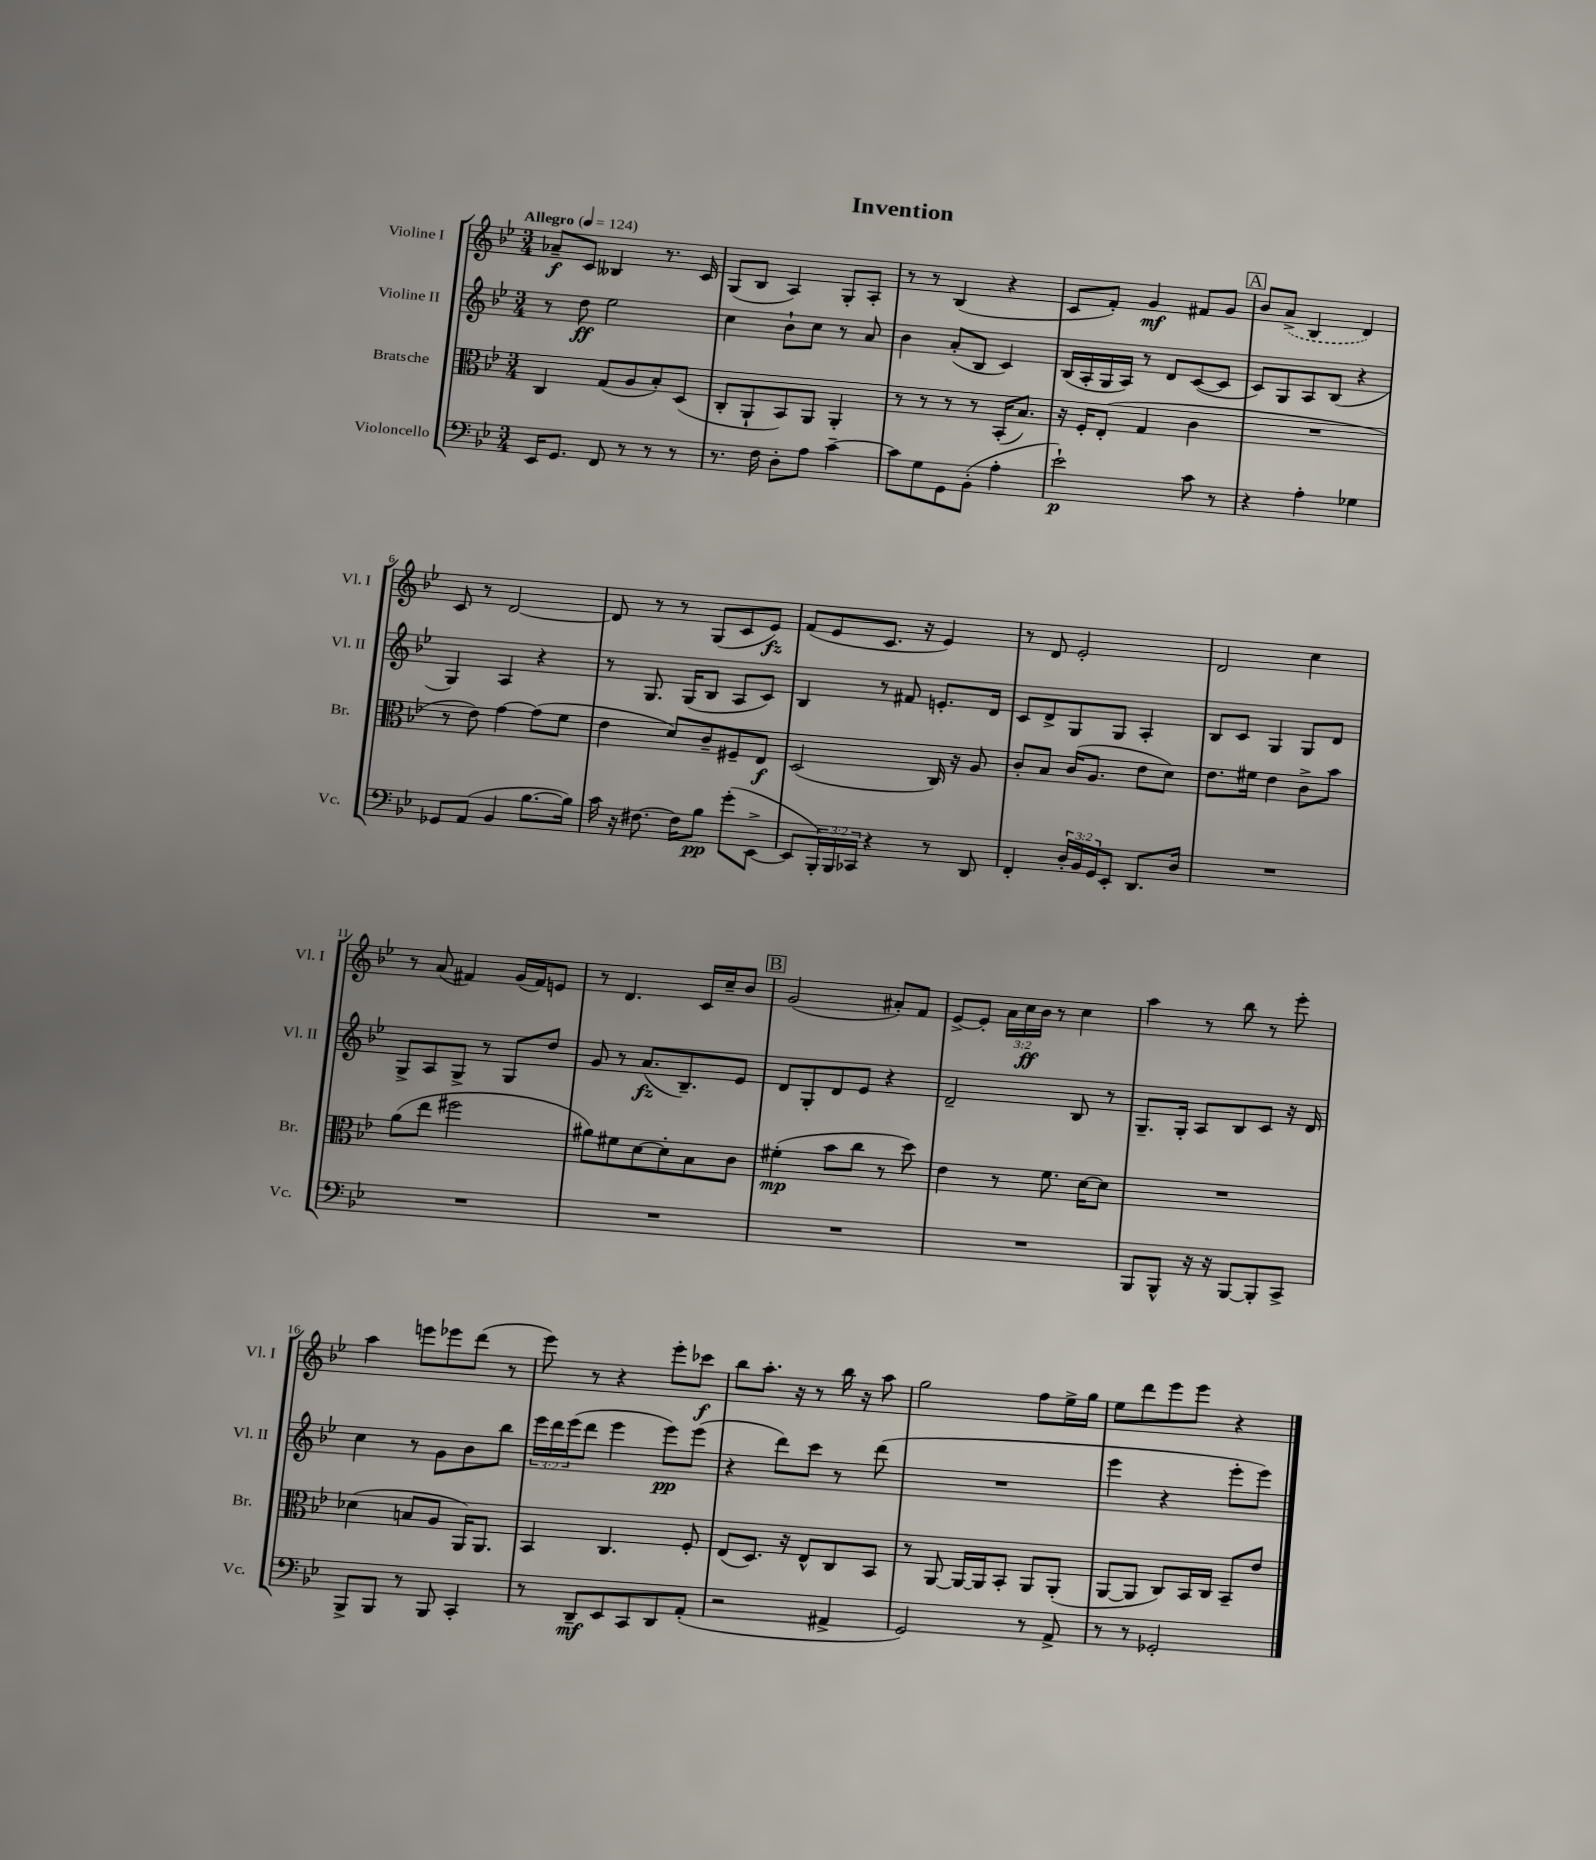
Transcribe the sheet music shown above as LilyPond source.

\header { title = "Invention" }
<<
\new StaffGroup <<
\new Staff = "s0" \with { instrumentName = "Violine I" shortInstrumentName = "Vl. I" } {
    \clef treble \key bes \major \numericTimeSignature \time 3/4 \override Staff.TupletNumber.text = #tuplet-number::calc-fraction-text \tempo "Allegro" 4 = 124
    aes'8--\f c'8 beses4 r8. c'16 |
    g8( bes8 a4) g8-. a8-. |
    r8 r8 bes4( r4 |
    c'8 f'8-.) g'4\mf fis'8 g'8 |
    \mark \markup { \box "A" } bes'8 \once \slurDashed a'8->( bes4 d'4) |
    c'8 r8 d'2~ |
    d'8 r8 r8 g8( c'8 ees'8\fz) |
    f'8( ees'8 c'8. r16 ees'4) |
    r8 d'8 ees'2-. |
    d'2 c''4 |
    r8 a'8( fis'4) g'16( fis'16) e'8 |
    r8 d'4. c'16 c''16-- bes'8 |
    \mark \markup { \box "B" } g'2( ais'8-.) f'8 |
    ees'8~-> ees'8-. \tuplet 3/2 { a'16 c''16\ff bes'16 } r8 c''4 |
    a''4 r8 bes''8 r8 ees'''8-. |
    a''4 e'''8 ees'''8 d'''8( r8 |
    ees'''8) r8 r4 ees'''8-. ces'''8\f |
    bes''8 a''8.-. r16 r8 bes''16 r16 a''8 |
    g''2 f''8 ees''16-> g''16 |
    ees''8 d'''8 ees'''8 ees'''8 r4 \bar "|." |
}
\new Staff = "s1" \with { instrumentName = "Violine II" shortInstrumentName = "Vl. II" } {
    \clef treble \key bes \major \numericTimeSignature \time 3/4 \override Staff.TupletNumber.text = #tuplet-number::calc-fraction-text
    r8 d''8\ff ees''2 |
    c''4 bes'8-! c''8 r8 a'8 |
    bes'4 a'8-.( bes8 c'4) |
    bes16( a16-. g16 a16) r8 d'8 c'8~( c'8 |
    \mark \markup { \box "A" } c'8) g8 a8 bes8( r4 |
    g4) a4 r4 |
    r8 g8. g16( bes8 a8 c'8) |
    bes4 r8 fis'8 e'8.-. d'16 |
    c'8 d'8-> g8 g8 a4-. |
    bes8 c'8 g4 g8 d'8 |
    g8-> a8 g8-> r8 g8 d''8 |
    g'8 r8 a'8.\fz( bes8.--) ees'8 |
    \mark \markup { \box "B" } d'8 g8-. d'8 ees'8 r4 |
    d'2-- bes8 r8 |
    g8.-- g16-. a8 bes8 c'8 r16 d'16 |
    c''4 r8 g'8 bes'8 bes''8 |
    \tuplet 3/2 { ees'''16 d'''16 ees'''16( } d'''8 ees'''4 ees'''8\pp) ees'''8( |
    r4 d'''8) c'''8 r8 d'''8( |
    R2. |
    ees'''4 r4 ees'''8-. ees'''8) \bar "|." |
}
\new Staff = "s2" \with { instrumentName = "Bratsche" shortInstrumentName = "Br." } {
    \clef alto \key bes \major \numericTimeSignature \time 3/4
    c4 g8( a8 bes8-.) d8( |
    c8-. a,8-! bes,8) a,8 a,4-. |
    r8 r8 r8 r8 bes,16-.( bes8.) |
    r16 f16-. ees8-.( g4 c'4 |
    \mark \markup { \box "A" } R2. |
    r8 ees'8) g'4~ g'8( f'8 |
    ees'4 d'8) c'8-- fis8-- ees8\f |
    d2( c16) r16 a8 |
    c'8-. bes8 c'16( a8. ees'8 d'8) |
    ees'8. fis'16 ees'4 c'8-> bes'8 |
    a'8( ees''8 fis''2 |
    ais'8) fis'8 d'8~ d'8-. bes8 c'8 |
    \mark \markup { \box "B" } fis'4-.\mp( bes'8 c''8 r8 d''8) |
    ees'4 r8 f'8. d'16~ d'8 |
    R2. |
    des'4( b8 a8 a,16) a,8. |
    bes,4 c4. f8-. |
    ees8( d8.) r16 ees8-^ c8 bes,8 |
    r8 a,8~ a,16~ a,16 bes,8-. a,8 a,8-.( |
    a,8~ a,8 c8) bes,16 c16 bes,8-- ees'8 \bar "|." |
}
\new Staff = "s3" \with { instrumentName = "Violoncello" shortInstrumentName = "Vc." } {
    \clef bass \key bes \major \numericTimeSignature \time 3/4 \override Staff.TupletNumber.text = #tuplet-number::calc-fraction-text
    ees,16 g,8. f,8 r8 r8 r8 |
    r8. f16 d8-. a8 c'4~-- |
    c'8 g8 g,8 bes,8-.( a4-. |
    ees'2-!\p) c'8 r8 |
    \mark \markup { \box "A" } r4 a4-. ges4 |
    ges,8 a,8( bes,4 bes8.~ bes16) |
    c'16 r16 fis8.~ fis16 bes8\pp g'8-.( ees,8~-> |
    ees,8 \tuplet 3/2 { bes,,16-.) bes,,16 ces,16 } r4 r8 d,8 |
    f,4-. \tuplet 3/2 { d16-. bes,16 g,16 } ees,8-. d,8. d16 |
    R2. |
    R2. |
    R2. |
    \mark \markup { \box "B" } R2. |
    R2. |
    bes,,8 bes,,8-^ r16 r16 bes,,8~ bes,,8-. c,8-> |
    bes,,8-> bes,,8 r8 bes,,8 c,4-. |
    r8 d,8--\mf ees,8 c,8 d,8 a,8-.( |
    r2 ais,4-> |
    g,2) r8 a,8-> |
    r8 r8 ges,2-. \bar "|." |
}
>>
>>
